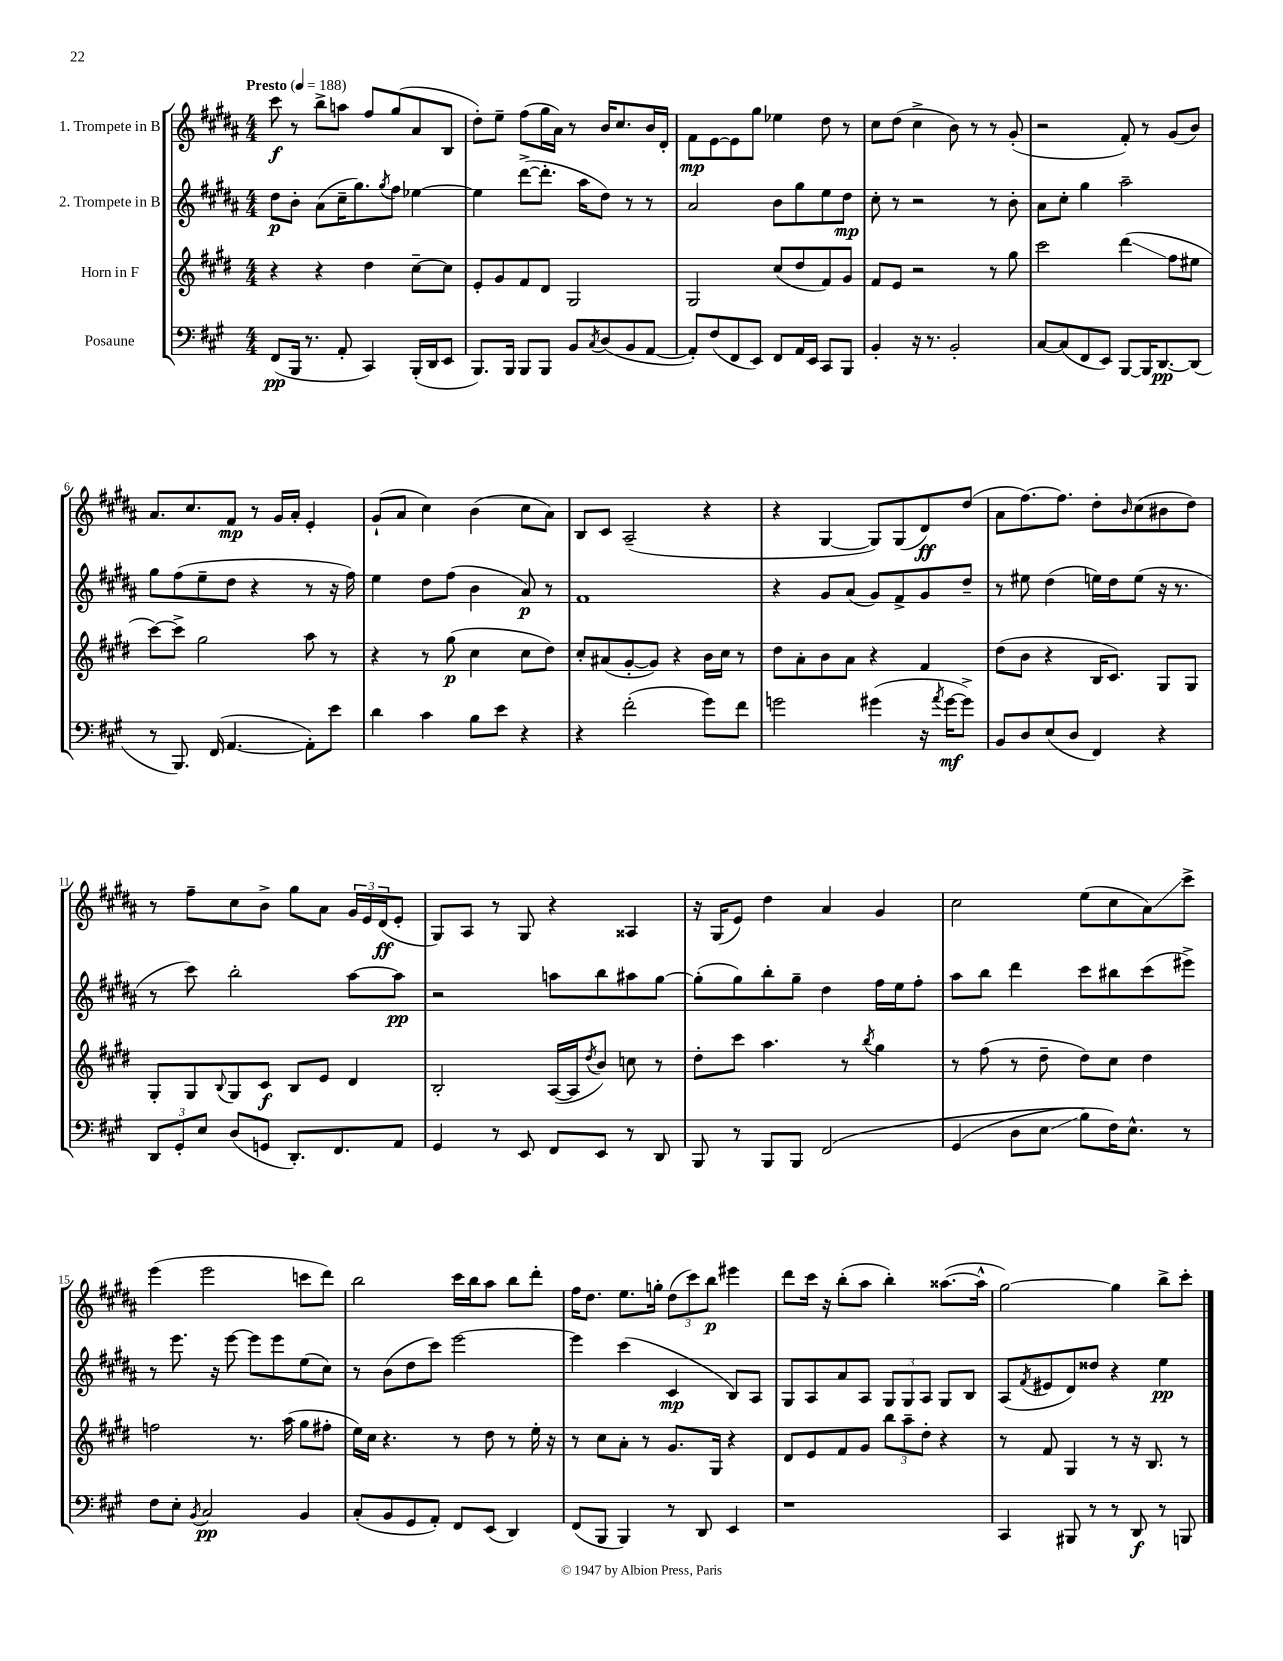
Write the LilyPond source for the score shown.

<<
\new StaffGroup <<
\new Staff = "s0" \with { instrumentName = "1. Trompete in B" } {
    \clef treble \key b \major \numericTimeSignature \time 4/4 \tempo "Presto" 4 = 188
    cis'''8\f r8 b''8-> a''8 fis''8 gis''8( ais'8 b8 |
    dis''8-.) e''8-- fis''8( gis''16 ais'16) r8 b'16 cis''8. b'16 dis'16-. |
    fis'8\mp e'8~ e'8 gis''8 ees''4 dis''8 r8 |
    cis''8 dis''8( cis''4-> b'8) r8 r8 gis'8-.( |
    r2 fis'8-.) r8 gis'8( b'8) |
    ais'8. cis''8. fis'8\mp r8 gis'16 ais'16-. e'4-. |
    gis'8-!( ais'8 cis''4) b'4( cis''8 ais'8) |
    b8 cis'8 ais2--( r4 |
    r4 gis4~ gis8) gis8( dis'8\ff) dis''8( |
    ais'8 fis''8.~) fis''8. dis''8-. \grace { b'16 } cis''8( bis'8 dis''8) |
    r8 fis''8-- cis''8 b'8-> gis''8 ais'8 \tuplet 3/2 { gis'16 e'16 dis'16\ff( } e'8-. |
    gis8) ais8 r8 gis8 r4 aisis4 |
    r16 gis16( e'8) dis''4 ais'4 gis'4 |
    cis''2 e''8( cis''8 ais'8\glissando) cis'''8-> |
    e'''4( e'''2 c'''8 dis'''8) |
    b''2 cis'''16 b''16 ais''8 b''8 dis'''8-. |
    fis''16 dis''8. e''8. g''16-. \tuplet 3/2 { dis''8( cis'''8) b''8\p } eis'''4 |
    dis'''8 cis'''16 r16 b''8-.( ais''8 b''4-.) aisis''8.~( aisis''16-^ |
    gis''2~) gis''4 b''8-> cis'''8-. \bar "|." |
}
\new Staff = "s1" \with { instrumentName = "2. Trompete in B" } {
    \clef treble \key b \major \numericTimeSignature \time 4/4
    dis''8\p b'8-. ais'8( cis''16-- gis''8.) \acciaccatura { gis''8 } fis''8 ees''4~ |
    ees''4 dis'''8~->( dis'''8.-. ais''16 dis''8) r8 r8 |
    ais'2 b'8 gis''8 e''8 dis''8\mp |
    cis''8-. r8 r2 r8 b'8-. |
    ais'8 cis''8-. gis''4 ais''2-- |
    gis''8 fis''8( e''8-- dis''8 r4 r8 r16 fis''16) |
    e''4 dis''8 fis''8( b'4 ais'8\p) r8 |
    fis'1 |
    r4 gis'8 ais'8( gis'8) fis'8-> gis'8 dis''8-- |
    r8 eis''8 dis''4( e''16) dis''16 e''8( r16 r8. |
    r8 cis'''8) b''2-. ais''8~ ais''8\pp |
    r2 a''8 b''8 ais''8 gis''8~ |
    gis''8-.( gis''8) b''8-. gis''8-- dis''4 fis''16 e''16 fis''8-. |
    ais''8 b''8 dis'''4 cis'''8 bis''8 cis'''8( eis'''8->) |
    r8 e'''8. r16 e'''8~ e'''8 e'''8 e''8( cis''8) |
    r8 b'8( dis''8 cis'''8) e'''2~ |
    e'''4 cis'''4( cis'4\mp b8) ais8 |
    gis8 ais8 ais'8 ais8 \tuplet 3/2 { gis8 gis8 ais8 } gis8 b8 |
    ais8( \acciaccatura { fis'8 } eis'8 dis'8) disis''8 r4 e''4\pp \bar "|." |
}
\new Staff = "s2" \with { instrumentName = "Horn in F" } {
    \clef treble \key e \major \numericTimeSignature \time 4/4
    r4 r4 dis''4 cis''8~-- cis''8 |
    e'8-. gis'8 fis'8 dis'8 gis2 |
    gis2 cis''8( dis''8 fis'8) gis'8 |
    fis'8 e'8 r2 r8 gis''8 |
    cis'''2 dis'''4\glissando( fis''8 eis''8 |
    cis'''8~) cis'''8-> gis''2 a''8 r8 |
    r4 r8 gis''8\p( cis''4 cis''8 dis''8) |
    cis''8-. ais'8( gis'8~-. gis'8) r4 b'16 cis''16 r8 |
    dis''8 a'8-. b'8 a'8 r4 fis'4 |
    dis''8( b'8 r4 b16 cis'8.) gis8 gis8 |
    gis8-. gis8 \appoggiatura { b8 } gis8 cis'8\f b8 e'8 dis'4 |
    b2-. a16~( a16 \acciaccatura { dis''8 } b'8) c''8 r8 |
    dis''8-. cis'''8 a''4. r8 \acciaccatura { b''8 } gis''4 |
    r8 fis''8( r8 dis''8-- dis''8) cis''8 dis''4 |
    f''2 r8. a''16( gis''8 fis''8-. |
    e''16) cis''16 r4. r8 dis''8 r8 e''16-. r16 |
    r8 cis''8 a'8-. r8 gis'8. gis16 r4 |
    dis'8 e'8 fis'8 gis'8 \tuplet 3/2 { b''8 a''8-- dis''8-. } r4 |
    r8 fis'8 gis4 r8 r16 b8. r8 \bar "|." |
}
\new Staff = "s3" \with { instrumentName = "Posaune" } {
    \clef bass \key a \major \numericTimeSignature \time 4/4
    fis,8\pp( b,,16 r8. a,8-. cis,4) b,,16-.( d,16 e,8 |
    b,,8.) b,,16 b,,8 b,,8 b,8 \acciaccatura { cis8 } d8( b,8 a,8~ |
    a,8-.) fis8( fis,8 e,8) fis,8 a,16 e,16 cis,8 b,,8 |
    b,4-. r16 r8. b,2-. |
    cis8~ cis8( fis,8 e,8) b,,8~ b,,16 d,8.~\pp d,8( |
    r8 b,,8.) fis,16( a,4.~ a,8-.) e'8 |
    d'4 cis'4 b8 e'8 r4 |
    r4 fis'2-.( gis'8) fis'8 |
    g'2 gis'4( r16 \acciaccatura { a'8 } gis'16~\mf gis'8->) |
    b,8 d8 e8( d8 fis,4) r4 |
    \tuplet 3/2 { d,8 gis,8-. e8 } d8( g,8 d,8.-.) fis,8. a,8 |
    gis,4 r8 e,8 fis,8 e,8 r8 d,8 |
    b,,8 r8 b,,8 b,,8 fis,2\( |
    gis,4( d8 e8\glissando b8) fis16\) e8.-^ r8 |
    fis8 e8-. \acciaccatura { b,8 } cis2\pp b,4 |
    cis8-.( b,8 gis,8 a,8-.) fis,8 e,8( d,4) |
    fis,8( b,,8 b,,4) r8 d,8 e,4 |
    r1 |
    cis,4 bis,,8 r8 r8 d,8\f r8 b,,8 \bar "|." |
}
>>
>>
